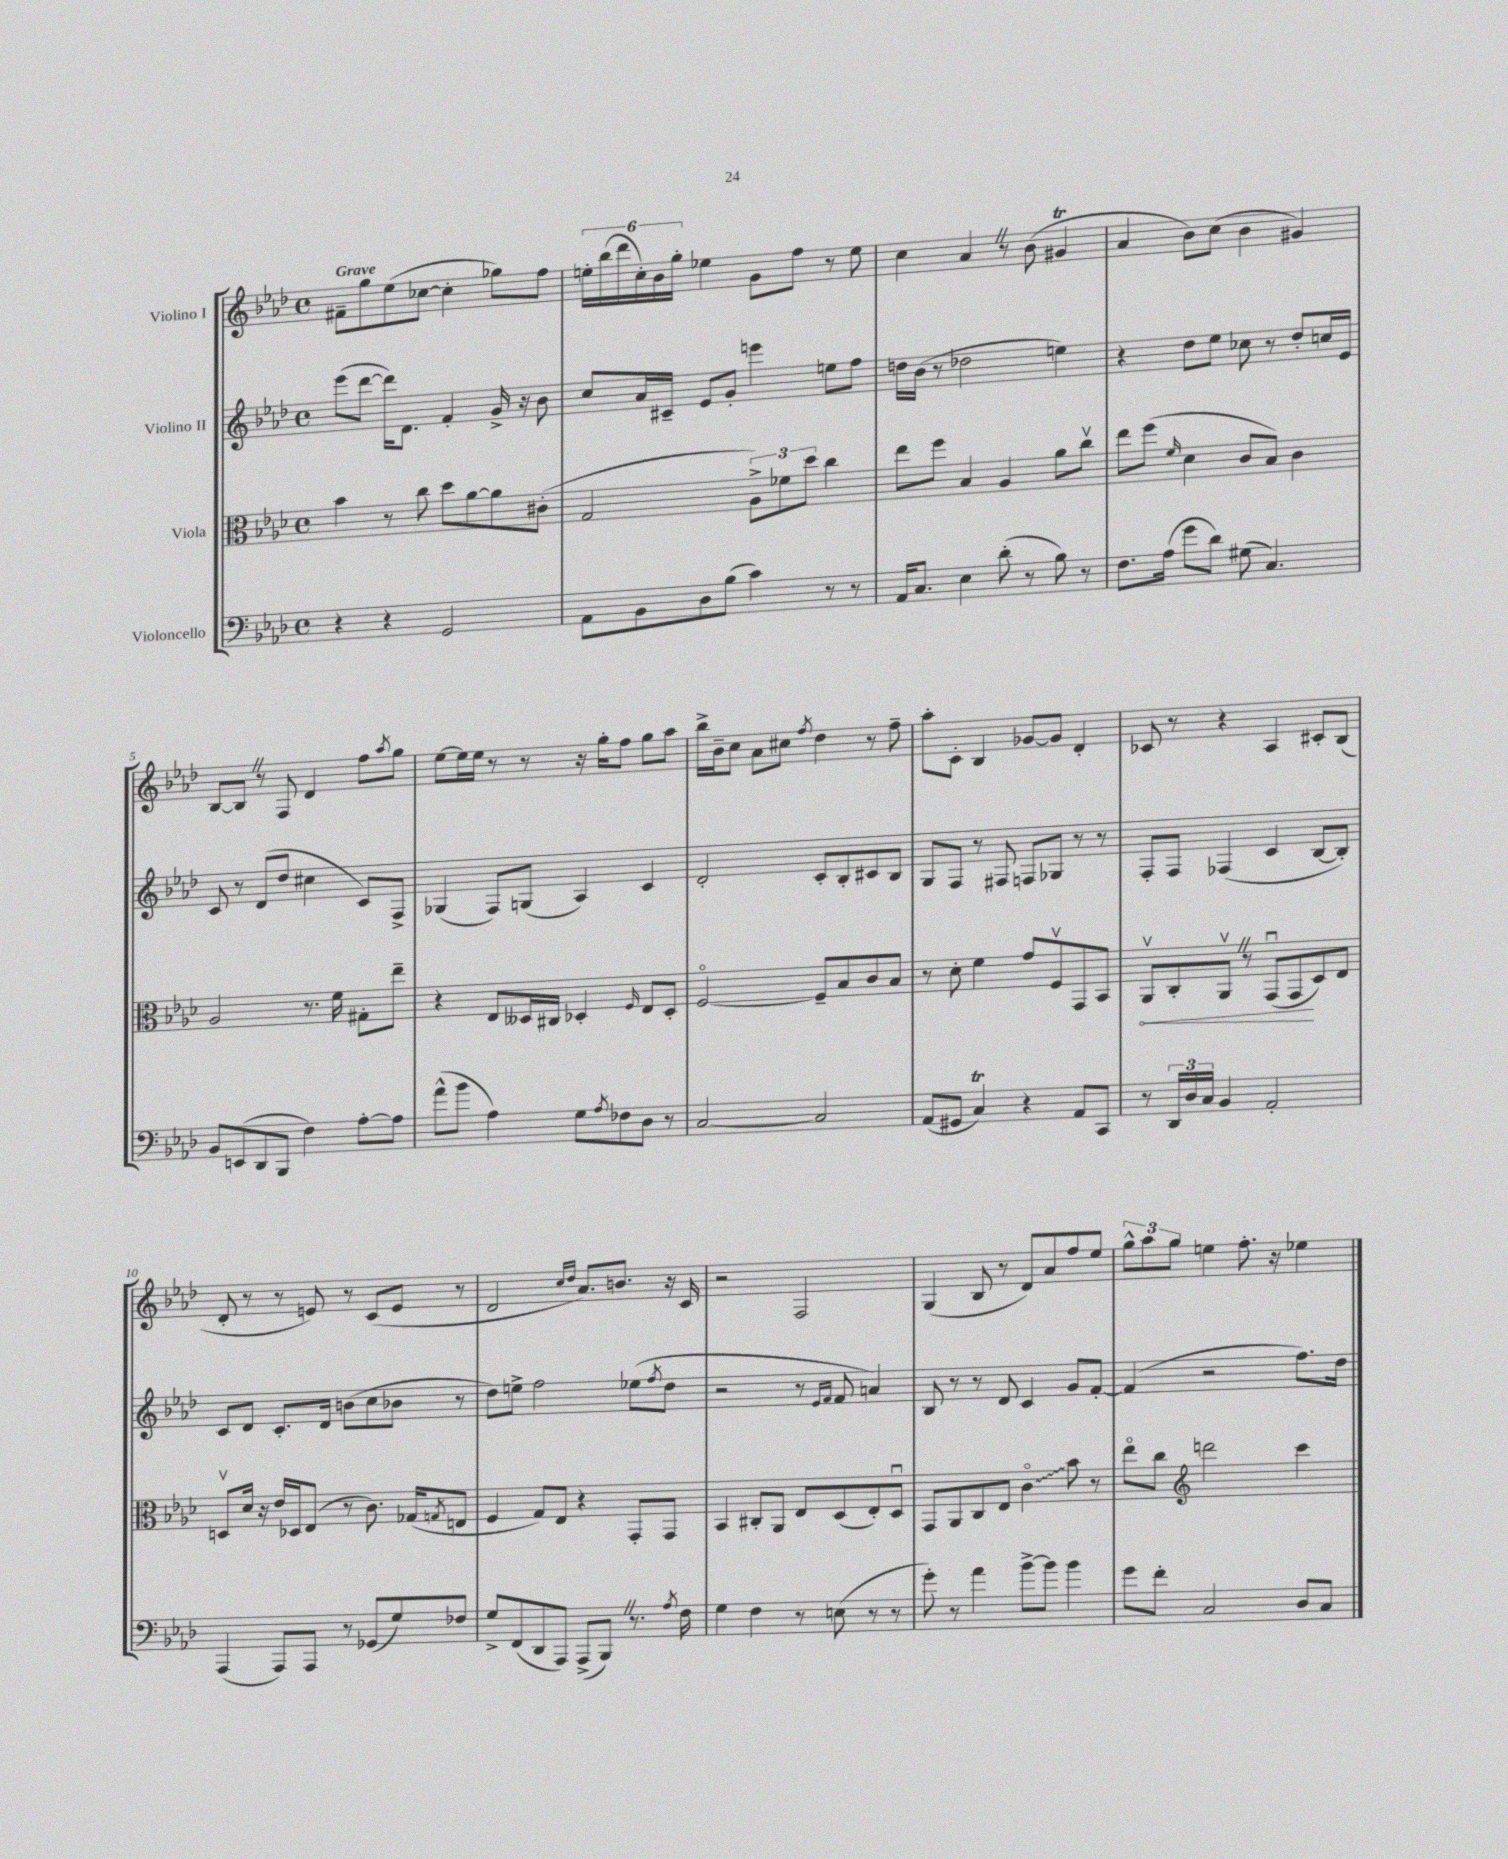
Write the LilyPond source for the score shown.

<<
\new StaffGroup <<
\new Staff = "s0" \with { instrumentName = "Violino I" } {
    \clef treble \key aes \major \defaultTimeSignature \time 4/4 \tempo "Grave"
    fis'8-- g''8 ees''8( ces''8~ ces''4-. ges''8) f''8 |
    \tuplet 6/4 { e''16-. bes''16( des'''16 c''16-.) bes'16 g''16-. } ees''4 g'8 f''8 r8 ees''8 |
    c''4 aes'4 \once \override BreathingSign.text = \markup { \musicglyph "scripts.caesura.straight" } \breathe r8 bes'8( gis'4\trill |
    aes'4 bes'8) c''8( bes'4 gis'4) |
    bes8~ bes8 \once \override BreathingSign.text = \markup { \musicglyph "scripts.caesura.straight" } \breathe r8 f8 des'4 f''8 \acciaccatura { aes''8 } g''8 |
    ees''8~ ees''16 ees''16 r8 r8 r16 g''16-. f''8 g''8 aes''8 |
    bes''16-> bes'16-- c''8 aes'8 cis''8 \acciaccatura { f''8 } des''4 r8 f''8-- |
    aes''8-. c'8-. bes4 ges'8~ ges'8 des'4-. |
    ces'8 r8 r4 aes4 cis'8-. bes8( |
    des'8-. r8 r8 e'8) r8 c'8( e'8 r8 |
    des'2 \grace { c''16 des''16 } aes'8.) b'8. r16 c'16 |
    r2 f2 |
    g4( bes8 r8 des'8) aes'8 f''8 ees''8 |
    \tuplet 3/2 { g''8-^ aes''8 g''8 } e''4 f''8.-. r16 ees''4 \bar "|." |
}
\new Staff = "s1" \with { instrumentName = "Violino II" } {
    \clef treble \key aes \major \defaultTimeSignature \time 4/4
    ees'''8( des'''8~ des'''16) des'8. f'4-. g'16-> r16 bes'8 |
    c''8 aes'16 cis'16-- ees'8 g'8-. e'''4 e''8 f''8 |
    d''16 bes'16( r8 des''2 e''4) |
    r4 des''8 ees''8 ces''8 r8 des''8-. c''16 ees'16 |
    c'8 r8 des'8( des''8 cis''4 c'8) f8-> |
    ges4( f8) g8( aes4) c'4 |
    des'2-. c'8-. bes8-. cis'8 bes8 |
    g8 f8 r8 fis8 f8 ges8 r8 r8 |
    f8-. f8 fes4( c'4 bes8~ bes8-.) |
    c'8 des'8 c'8.-. des'16 b'8( c''8 bes'8 r8 |
    des''8) e''8-> f''2 ees''8( \acciaccatura { f''8 } des''8 |
    r2 r8 \grace { ees'16 f'16 } f'8 a'4) |
    bes8 r8 r8 des'8 c'4 g'8 f'8~-. |
    f'4( r2 f''8.) des''16 \bar "|." |
}
\new Staff = "s2" \with { instrumentName = "Viola" } {
    \clef alto \key aes \major \defaultTimeSignature \time 4/4
    bes'4 r8 c''8 des''8 aes'8~ aes'8 cis'8-.( |
    g2 \tuplet 3/2 { aes8->) fes'8 des''8 } c''4 |
    ees''8 f''8 bes4 aes4 aes'8 c''8\upbow |
    ees''8 f''8( \grace { f'16 } des'4 c'8 bes8) c'4 |
    aes2 r8. f'16 gis8-. ees''8-- |
    r4 ees8 deses16 cis16 des4-. \grace { f16 } ees8 des8-. |
    f2~\flageolet f8-- bes8 c'8 bes8 |
    r8 des'8-. f'4 g'8 f8\upbow g,8 bes,8 |
    \once \override Hairpin.circled-tip = ##t aes,8\upbow\< c8-. aes,8\upbow \once \override BreathingSign.text = \markup { \musicglyph "scripts.caesura.straight" } \breathe r8 g,8\downbow( g,8\! des8) ees8 |
    d8\upbow des'16 r16 ees'16 des16 ees8( r8 c'8.) ges16( \acciaccatura { g8 } e8 |
    f4 g8) ees8 r4 g,8-. g,8 |
    bes,4 cis8-. aes,8 ees8 des8( ees8-.) des8\downbow |
    g,8 aes,8 c8 ees8 \once \override Glissando.style = #'zigzag c'4\flageolet\glissando bes'8 r8 |
    ees''8\flageolet c''8 \clef treble d'''2 c'''4 \bar "|." |
}
\new Staff = "s3" \with { instrumentName = "Violoncello" } {
    \clef bass \key aes \major \defaultTimeSignature \time 4/4
    r4 r4 g,2 |
    aes,8 bes,8 des8 bes8( c'4) r8 r8 |
    aes,16 c8. ees4 des'8-.( r8 bes8) r8 |
    f8. aes16( g'8 des'8) gis8( c4.) |
    bes,8 e,8( des,8 bes,,8 f4) aes8~-. aes8 |
    aes'8-^( bes'8 aes4) g8 \acciaccatura { aes8 } fes8 des8 r8 |
    c2~ c2 |
    aes,8( gis,8 c4\trill) r4 aes,8 c,8 |
    r8 \tuplet 3/2 { des,16 des16 c16 } bes,4 aes,2-. |
    aes,,4( aes,,8) aes,,8 r8 ges,8( g8) fes8 |
    g8-> f,8( des,8 aes,,8) aes,,8->( bes,,8) \once \override BreathingSign.text = \markup { \musicglyph "scripts.caesura.straight" } \breathe r8. \acciaccatura { aes8 } f16 |
    g4 f4 r8 e8( r8 r8 |
    g'8-.) r8 aes'4 bes'8~-> bes'8 bes'4 |
    g'8 f'8-. c2 des8 c8 \bar "|." |
}
>>
>>
